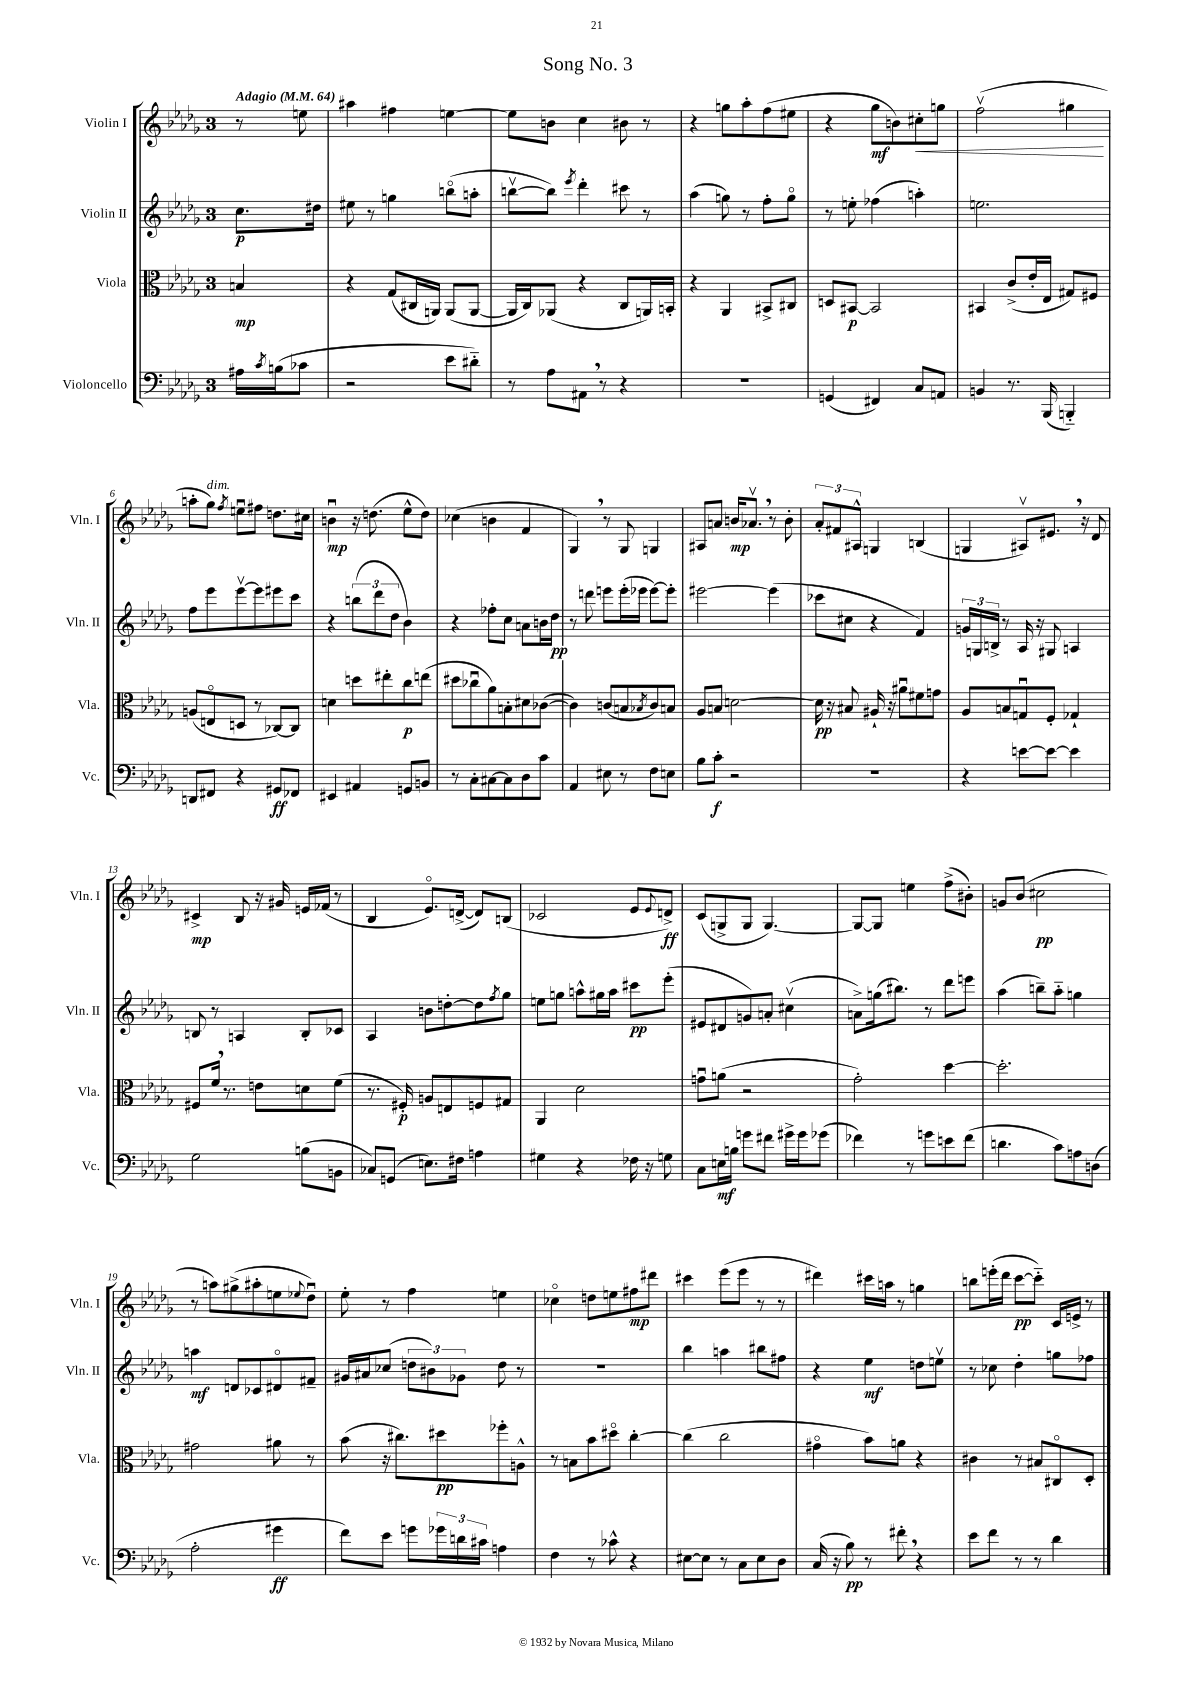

**kern	**dynam	**kern	**dynam	**kern	**dynam	**kern	**dynam
*part4	*part4	*part3	*part3	*part2	*part2	*part1	*part1
*staff4	*staff4	*staff3	*staff3	*staff2	*staff2	*staff1	*staff1
*I"Violoncello	*	*I"Viola	*	*I"Violin II	*	*I"Violin I	*
*I'Vc.	*	*I'Vla.	*	*I'Vln. II	*	*I'Vln. I	*
*clefF4	*	*clefC3	*	*clefG2	*	*clefG2	*
*k[b-e-a-d-g-]	*	*k[b-e-a-d-g-]	*	*k[b-e-a-d-g-]	*	*k[b-e-a-d-g-]	*
*M3/4	*	*M3/4	*	*M3/4	*	*M3/4	*
*MM64	*	*MM64	*	*MM64	*	*MM64	*
=	=	=	=	=	=	=	=
!	!	!	!	!	!	!LO:TX:a:B:t=Adagio	!
16A#X\LL	.	4Bn/	mp	8.cc\L	p	8r	.
8qc/	.	.	.	.	.	.	.
(16Bn\J	.	.	.	.	.	.	.
8c-X\J	.	.	.	.	.	8een\	.
.	.	.	.	16dd#X\Jk	.	.	.
=1	=1	=1	=1	=1	=1	=1	=1
2r	.	4r	.	8ee#X\	.	4aa#X\	.
.	.	.	.	8r	.	.	.
.	.	(8G-/L	.	4ggn\	.	4ff#X\	.
.	.	16C#X/L	.	.	.	.	.
.	.	16AAn/JJ)	.	.	.	.	.
8e-\L	.	(8AA/L	.	(8bbn\L	.	[4een\	.
8d#X\J)	.	[8AA/J	.	8aan'\J	.	.	.
=2	=2	=2	=2	=2	=2	=2	=2
8r	.	16AA/LL]	.	[8bbnv\L	.	8ee\L]	.
.	.	16C/J)	.	.	.	.	.
8A-\L	.	(8AA-X/J	.	8bb\J])	.	8bn\J	.
.	.	.	.	8qeee-/	.	.	.
8AA#X,\J	.	4r	.	4ddd-'\	.	4cc\	.
8r	.	.	.	.	.	.	.
4r	.	8C/L	.	8ccc#X\	.	8b#X\	.
.	.	16AAn/L)	.	8r	.	8r	.
.	.	16BBn'/JJ	.	.	.	.	.
=3	=3	=3	=3	=3	=3	=3	=3
2.r	.	4r	.	(4aa-\	.	4r	.
.	.	4AA-/	.	8ggn\)	.	8ggn\L	.
.	.	.	.	8r	.	8aa-'\	.
.	.	8BB#X^/L	.	8ff'\L	.	(8ff\	.
.	.	8C#X/J	.	8gg\J	.	8ee#X\J	.
=4	=4	=4	=4	=4	=4	=4	=4
(4GGn/	.	8Dn/L	.	8r	.	4r	.
.	.	[8BB#X/J	p	8een'\	.	.	.
4FF#X/)	.	2BB#/]	.	(4ff-X\	.	8gg-\L	mf
.	.	.	.	.	.	8bn\)	.
!	!	!	!	!	!	!	!LO:HP:b
8C/L	.	.	.	4aan'\)	.	8cc#X'\	<
8AAn/J	.	.	.	.	.	8ggn\J	.
=5	=5	=5	=5	=5	=5	=5	=5
4BBn/	.	4BB#X/	.	2.een\	.	(2ffv\	.
8.r	.	(8c^/L	.	.	.	.	.
.	.	16e-'/L	.	.	.	.	.
(16BBB-/	.	16E-/JJ	.	.	.	.	.
4BBBn/)	.	8G#X/L)	.	.	.	4gg#X\	.
.	.	8F#X/J	.	.	.	.	.
.	.	.	.	.	.	.	[
!!LO:LB:g=z
=6	=6	=6	=6	=6	=6	=6	=6
8DDn/L	.	(8An/L	.	8ff\L	.	8aan'\L	.
!	!	!	!	!	!	!LO:TX:a:i:t=dim.	!
8FF#X/J	.	8En/	.	8eee-\	.	8gg-\J)	.
.	.	.	.	.	.	8qff/	.
4r	.	8Dn/J	.	[8eee-v\	.	8eenu\L	.
.	.	8r	.	8eee-\]	.	8ff#X\J	.
8GG#X/L	ff	[8C-X/L)	.	8eee#X\	.	8.ddn\L	.
8FF-X/J	.	8C-/J]	.	8ccc\J	.	.	.
.	.	.	.	.	.	16cc#X\Jk	.
=7	=7	=7	=7	=7	=7	=7	=7
4EE#X/	.	4dn\	.	4r	.	4bnu\	mp
4AA#X/	.	8ddn\L	.	(12bbn\L	.	16r	.
.	.	.	.	.	.	(8.ddn\	.
.	.	.	.	12ddd-\	.	.	.
.	.	8ee#X'\	.	.	.	.	.
.	.	.	.	12dd-\J	.	.	.
8GGn/L	.	8cc\	p	4b-\)	.	8ee-^^\L	.
8BBn/J	.	(8een\J	.	.	.	8dd\J)	.
=8	=8	=8	=8	=8	=8	=8	=8
8r	.	8dd#X\L	.	4r	.	(4cc-X\	.
8C'\L	.	8cc-Xu\	.	.	.	.	.
[8C#X\	.	8a-\)	.	8ff-X'\L	.	4bn\	.
8C#\]	.	8Bn'\	.	8cc\J	.	.	.
8D-\	.	8d#X\	.	8an\L	.	4f/	.
8c\J	.	([8c-X\J	.	16bn\L	.	.	.
.	.	.	.	16dd-\JJ	pp	.	.
=9	=9	=9	=9	=9	=9	=9	=9
4AA-/	.	4c-\])	.	8r	.	4G-,/)	.
.	.	.	.	8dddn\	.	.	.
8E#X\	.	(8cn/L	.	8eeen\L	.	8r	.
8r	.	8Bn/	.	(16eee'\L	.	8G-/	.
.	.	.	.	16eee-X\JJ	.	.	.
.	.	8qB-X/	.	.	.	.	.
8F\L	.	8c/)	.	[8eee-\L)	.	4Gn/	.
8En\J	.	8Bn/J	.	8eee-'\J]	.	.	.
=10	=10	=10	=10	=10	=10	=10	=10
8B-\L	.	8A-/L	.	[2eee#X\	.	8A#X/L	.
8c'\J	f	8Bn/J	.	.	.	8an/J	.
2r	.	[2dn\	.	.	.	16bn/KL	mp
.	.	.	.	.	.	8.a-Xv,/J	.
.	.	.	.	(4eee#\]	.	8r	.
.	.	.	.	.	.	8b'\	.
=11	=11	=11	=11	=11	=11	=11	=11
2.r	.	16d\]	pp	8ccc-X\L	.	12a-'/L	.
.	.	16r	.	.	.	.	.
.	.	.	.	.	.	12f#X/	.
.	.	8B#X/	.	8cc#X\J	.	.	.
.	.	.	.	.	.	12A#X^^/J	.
.	.	16A#X`/	.	4r	.	4Gn/	.
.	.	16r	.	.	.	.	.
.	.	8a#Xu\L	.	.	.	.	.
.	.	8f#X\	.	4f/)	.	(4Bn/	.
.	.	8gn\J	.	.	.	.	.
=12	=12	=12	=12	=12	=12	=12	=12
4r	.	8A-/L	.	24gn/LL	.	4Gn/	.
.	.	.	.	24Gn/	.	.	.
.	.	.	.	24Bn^/JJ	.	.	.
.	.	8Bn/	.	8r	.	.	.
[8en\L	.	8Gnu/	.	16A-/	.	8A#Xv/L)	.
.	.	.	.	16r	.	.	.
8e\J_	.	8F'/J	.	8G#X/	.	8.e#X,/J	.
4e\]	.	4G-X`/	.	4An/	.	.	.
.	.	.	.	.	.	16r	.
.	.	.	.	.	.	8d-/	.
!!LO:LB:g=z
=13	=13	=13	=13	=13	=13	=13	=13
2G-\	.	8F#X/L	.	8Bn/	.	4c#X^/	mp
.	.	16f,/Jk	.	8r	.	.	.
.	.	8.r	.	.	.	.	.
.	.	.	.	4An/	.	8B-/	.
.	.	8en\L	.	.	.	16r	.
.	.	.	.	.	.	16g#X/	.
(8Bn\L	.	8dn\	.	8B'/L	.	16en/LL	.
.	.	.	.	.	.	(16f-X/JJ	.
8BBn\J	.	(8f\J	.	8c-X/J	.	8r	.
=14	=14	=14	=14	=14	=14	=14	=14
8C-X/L)	.	8.r	.	4A-/	.	4B-/	.
(8GGn/J	.	.	.	.	.	.	.
.	.	16F#X'/)	p	.	.	.	.
8.En\L)	.	8An/L	.	8bn\L	.	8.e-/L)	.
.	.	8En/	.	[8ddn'\	.	.	.
16F#X\Jk	.	.	.	.	.	([16dn^/Jk	.
4An\	.	8Fn/	.	8dd\]	.	8d/L])	.
.	.	.	.	8qff/	.	.	.
.	.	8G#X/J	.	8gg-\J	.	(8Bn/J	.
=15	=15	=15	=15	=15	=15	=15	=15
4G#X\	.	4AA-/	.	8een\L	.	2c-X/	.
.	.	.	.	8ggn\J	.	.	.
4r	.	2d-\	.	8aan^^\L	.	.	.
.	.	.	.	16gg#X\L	.	.	.
.	.	.	.	16aa\JJ	.	.	.
16F-X\	.	.	.	8ccc#X\L	pp	8e-/L	.
16r	.	.	.	.	.	.	.
.	.	.	.	.	.	8qqe-/	.
8Gn\	.	.	.	(8eee-'\J	.	8dn^/J)	ff
=16	=16	=16	=16	=16	=16	=16	=16
8C\L	.	8gnu\L	.	8e#X/L	.	(8c/L	.
16En\L	mf	(8an\J	.	8d#X/	.	8Gn^/	.
16Bn\JJ	.	.	.	.	.	.	.
8gn\L	.	2r	.	8gn/)	.	8G/J	.
8f#X\J	.	.	.	8an'/J	.	[4.G/)	.
16g#X^\LL	.	.	.	(4cc#Xv\	.	.	.
16g#\J	.	.	.	.	.	.	.
(8g-X\J	.	.	.	.	.	.	.
=17	=17	=17	=17	=17	=17	=17	=17
4f-X\)	.	2g-'\)	.	8an^\L)	.	8G/L_	.
.	.	.	.	(16ggn\k	.	8G/J]	.
.	.	.	.	8.bb#X\J)	.	.	.
8r	.	.	.	.	.	4een\	.
8gn\L	.	.	.	8r	.	.	.
8en\	.	[4dd-\	.	8ddd-\L	.	(8ff^\L	.
(8f-\J	.	.	.	8eeen\J	.	8b#X'\J)	.
=18	=18	=18	=18	=18	=18	=18	=18
4.dn\	.	2.dd-'\]	.	(4aa-\	.	8gn/L	.
.	.	.	.	.	.	(8b-/J	.
.	.	.	.	8bbn~\L)	.	2cc#X\	pp
8c\L)	.	.	.	8aa-\J	.	.	.
8An\	.	.	.	4ggn\	.	.	.
(8Dn\J	.	.	.	.	.	.	.
!!LO:LB:g=z
=19	=19	=19	=19	=19	=19	=19	=19
2A-'\	.	2g#X\	.	4aan\	mf	8r	.
.	.	.	.	.	.	8aan\L)	.
.	.	.	.	8dn/L	.	(8gg#X^\	.
.	.	.	.	8c-X/	.	8aa#X'\	.
4g#X\	ff	8a#X\	.	8d#X/	.	8een\	.
.	.	.	.	.	.	8qqee-X/	.
.	.	8r	.	8f#X~/J	.	8dd-u\J)	.
=20	=20	=20	=20	=20	=20	=20	=20
8f\L)	.	(8b-\	.	16g#X/LL	.	8ee-'\	.
.	.	.	.	16a#X/J	.	.	.
8e-\J	.	16r	.	(8cc-X/J	.	8r	.
.	.	8.cc#X\L)	.	.	.	.	.
8gn\L	.	.	.	12ddn\L	.	4ff\	.
.	.	.	.	12b#X\)	.	.	.
24g-X\L	.	8dd#X\	pp	.	.	.	.
24dn\	.	.	.	12g-X\J	.	.	.
24c#X\JJ	.	.	.	.	.	.	.
4An\	.	8ff-X'\	.	8dd\	.	4een\	.
.	.	8An^^\J	.	8r	.	.	.
=21	=21	=21	=21	=21	=21	=21	=21
4F\	.	8r	.	2.r	.	4cc-X\	.
.	.	8Bn\L	.	.	.	.	.
8r	.	8b-\	.	.	.	8ddn\L	.
8c-X^^\	.	8dd#X\J	.	.	.	8een\	.
4r	.	[4cc'\	.	.	.	8ff#X\	mp
.	.	.	.	.	.	8ddd#X\J	.
=22	=22	=22	=22	=22	=22	=22	=22
[8E#X\L	.	(4cc\]	.	4bb-\	.	4ccc#X\	.
8E#\J]	.	.	.	.	.	.	.
8r	.	2cc\	.	4aan\	.	(8eee-\L	.
8C\L	.	.	.	.	.	8eee-\J	.
8E#\	.	.	.	8bb#X\L	.	8r	.
8D-\J	.	.	.	8ff#X\J	.	8r	.
=23	=23	=23	=23	=23	=23	=23	=23
(16C/	.	4g#X\	.	4r	.	4ddd#X\)	.
16r	.	.	.	.	.	.	.
8B-\)	pp	.	.	.	.	.	.
8r	.	8b-\L)	.	4ee-\	mf	16ccc#X\LL	.
.	.	.	.	.	.	16aan\JJ	.
8f#X',\	.	8an\J	.	.	.	8r	.
4r	.	4r	.	8ddn\L	.	4ggn\	.
.	.	.	.	8eenv\J	.	.	.
=24	=24	=24	=24	=24	=24	=24	=24
8e-\L	.	4c#X\	.	8r	.	8bbn\L	.
8f\J	.	.	.	8cc-X\	.	(16eeen'\L	.
.	.	.	.	.	.	16ddd-\JJ	.
8r	.	8r	.	4dd-'\	.	[8ccc\L	pp
8r	.	8B#X/L	.	.	.	8ccc\J])	.
4d-\	.	8C#X/	.	8ggn\L	.	16c/LL	.
.	.	.	.	.	.	16en^/JJ	.
.	.	8D-'/J	.	8ff-X\J	.	8r	.
==	==	==	==	==	==	==	==
*-	*-	*-	*-	*-	*-	*-	*-
